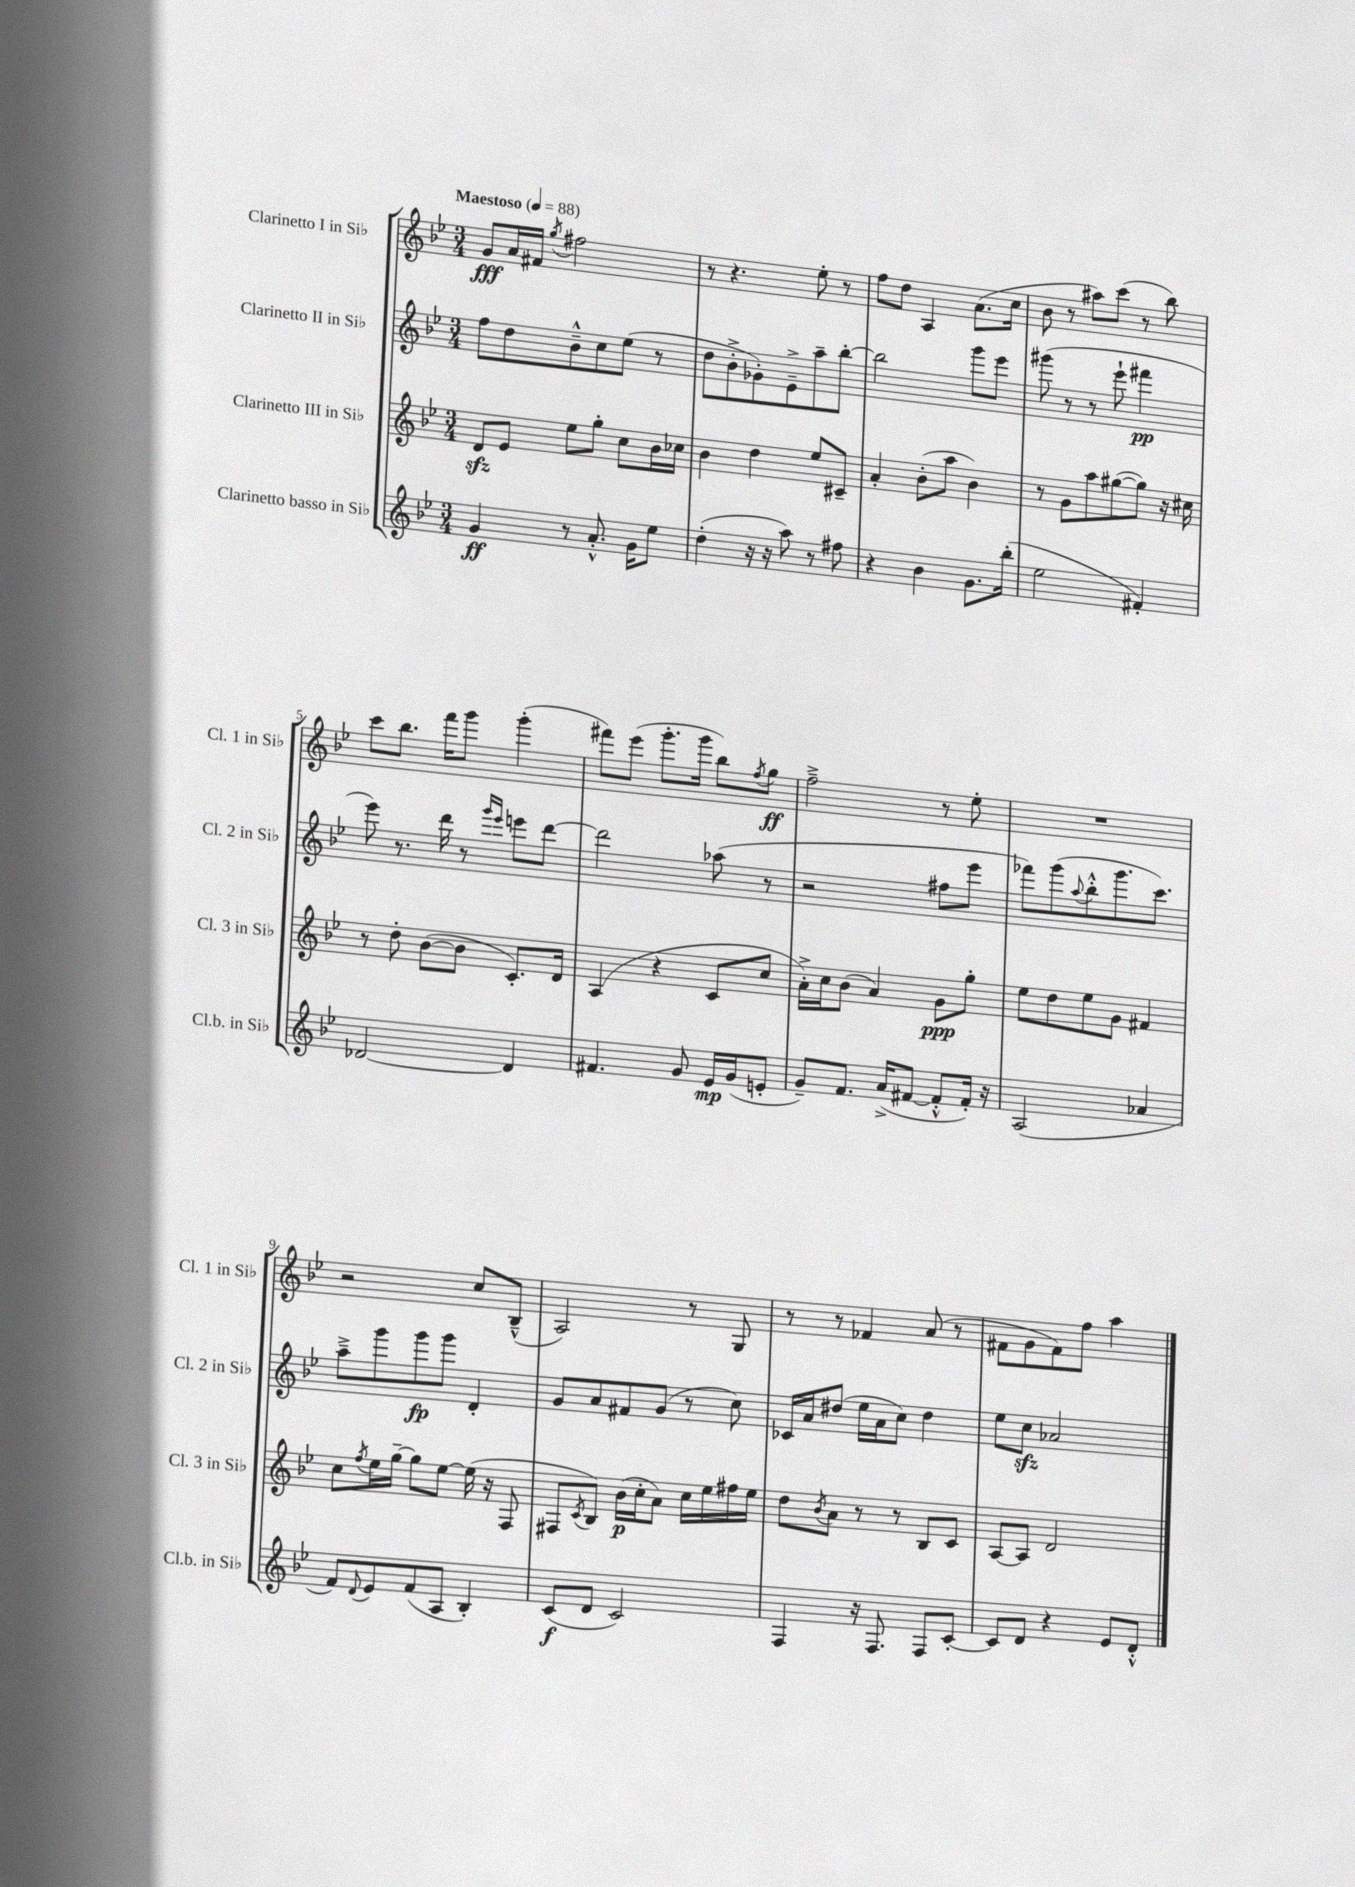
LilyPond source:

<<
\new StaffGroup <<
\new Staff = "s0" \with { instrumentName = "Clarinetto I in Sib" shortInstrumentName = "Cl. 1 in Sib" } {
    \clef treble \key bes \major \numericTimeSignature \time 3/4 \tempo "Maestoso" 4 = 88
    g'8\fff a'16 fis'16 \acciaccatura { g''8 } fis''2 |
    r8 r4. ees''8-. r8 |
    f''8 d''8 a4 a'8.( c''16 |
    bes'8 r8 ais''8) c'''8( r8 bes''8) |
    c'''8 bes''8. f'''16 g'''8 g'''4-.( |
    fis'''8) ees'''8( g'''8.-. g'''16 bes''8) \acciaccatura { f''8 } g''8\ff |
    f''2---> r8 ees''8-. |
    R2. |
    r2 c''8 bes8---^( |
    a2) r8 g8 |
    r8 r8 fes'4 a'8( r8 |
    fis'8 g'8 fis'8) f''8 a''4 \bar "|." |
}
\new Staff = "s1" \with { instrumentName = "Clarinetto II in Sib" shortInstrumentName = "Cl. 2 in Sib" } {
    \clef treble \key bes \major \numericTimeSignature \time 3/4
    f''8 d''8 bes'8---^ c''8 ees''8( r8 |
    d''8 bes'8-.-> ges'8-.) ees'8---> a''8-- bes''8~-. |
    bes''2 g'''8 ees'''8 |
    gis'''8( r8 r8 ees'''8-! fis'''4\pp |
    ees'''8) r8. d'''16 r8 \grace { g'''16 ees'''16 } e'''8 d'''8~ |
    d'''2 aes''8( r8 |
    r2 fis''8 ees'''8 |
    fes'''8) g'''8( \appoggiatura { a''8 } bes''8-.-^ g'''8. c'''8.) |
    a''8---> g'''8 g'''8\fp g'''8 d'4-. |
    g'8 a'8 fis'8 g'8( r8 c''8) |
    ces'16 a'16 dis''8( ees''16 a'16 c''8) dis''4 |
    ees''8 c''8\sfz aes'2 \bar "|." |
}
\new Staff = "s2" \with { instrumentName = "Clarinetto III in Sib" shortInstrumentName = "Cl. 3 in Sib" } {
    \clef treble \key bes \major \numericTimeSignature \time 3/4
    d'8\sfz ees'8 ees''8 g''8-. c''8 bes'16 ces''16 |
    bes'4 d''4 ees''8 cis'8-- |
    a'4-. bes'8-.( a''8 bes'4) |
    r8 g'8 a''8 gis''8~( gis''8) r16 cis''16 |
    r8 d''8-. bes'8~( bes'8 c'8.-.) d'16 |
    a4( r4 c'8 c''8 |
    a'16-.->) c''16 bes'8( a'4) g'8\ppp g''8-. |
    ees''8 d''8 ees''8 g'8 fis'4 |
    c''8 \acciaccatura { f''8 } ees''16 g''16~-- g''8 ees''8~ ees''16( r16 f8 |
    fis8 \acciaccatura { c'8 } bes8) bes'16\p( c''16-. a'8) c''16 ees''16 fis''16 ees''16 |
    d''8 \acciaccatura { bes'8 } a'8 r8 r8 bes8 c'8 |
    a8~ a8 d'2 \bar "|." |
}
\new Staff = "s3" \with { instrumentName = "Clarinetto basso in Sib" shortInstrumentName = "Cl.b. in Sib" } {
    \clef treble \key bes \major \numericTimeSignature \time 3/4
    g'4\ff r8 a'8.-.-^ g'16 ees''8 |
    d''4-.( r16 r16 a''8) r8 fis''8 |
    r4 bes'4 g'8. bes''16-.( |
    ees''2 fis'4-.) |
    des'2~ des'4 |
    fis'4. g'8 ees'16\mp g'16( e'8-. |
    g'8--) f'8. a'16->( fis'8~ fis'8-.-^ fis'16-.) r16 |
    a2( aes'4 |
    f'8) \appoggiatura { d'8 } ees'8 f'8( a8 bes4-.) |
    c'8\f( d'8 c'2) |
    f4 r16 f8. f8 c'8~-. |
    c'8 d'8 r4 ees'8 d'8-.-^ \bar "|." |
}
>>
>>
